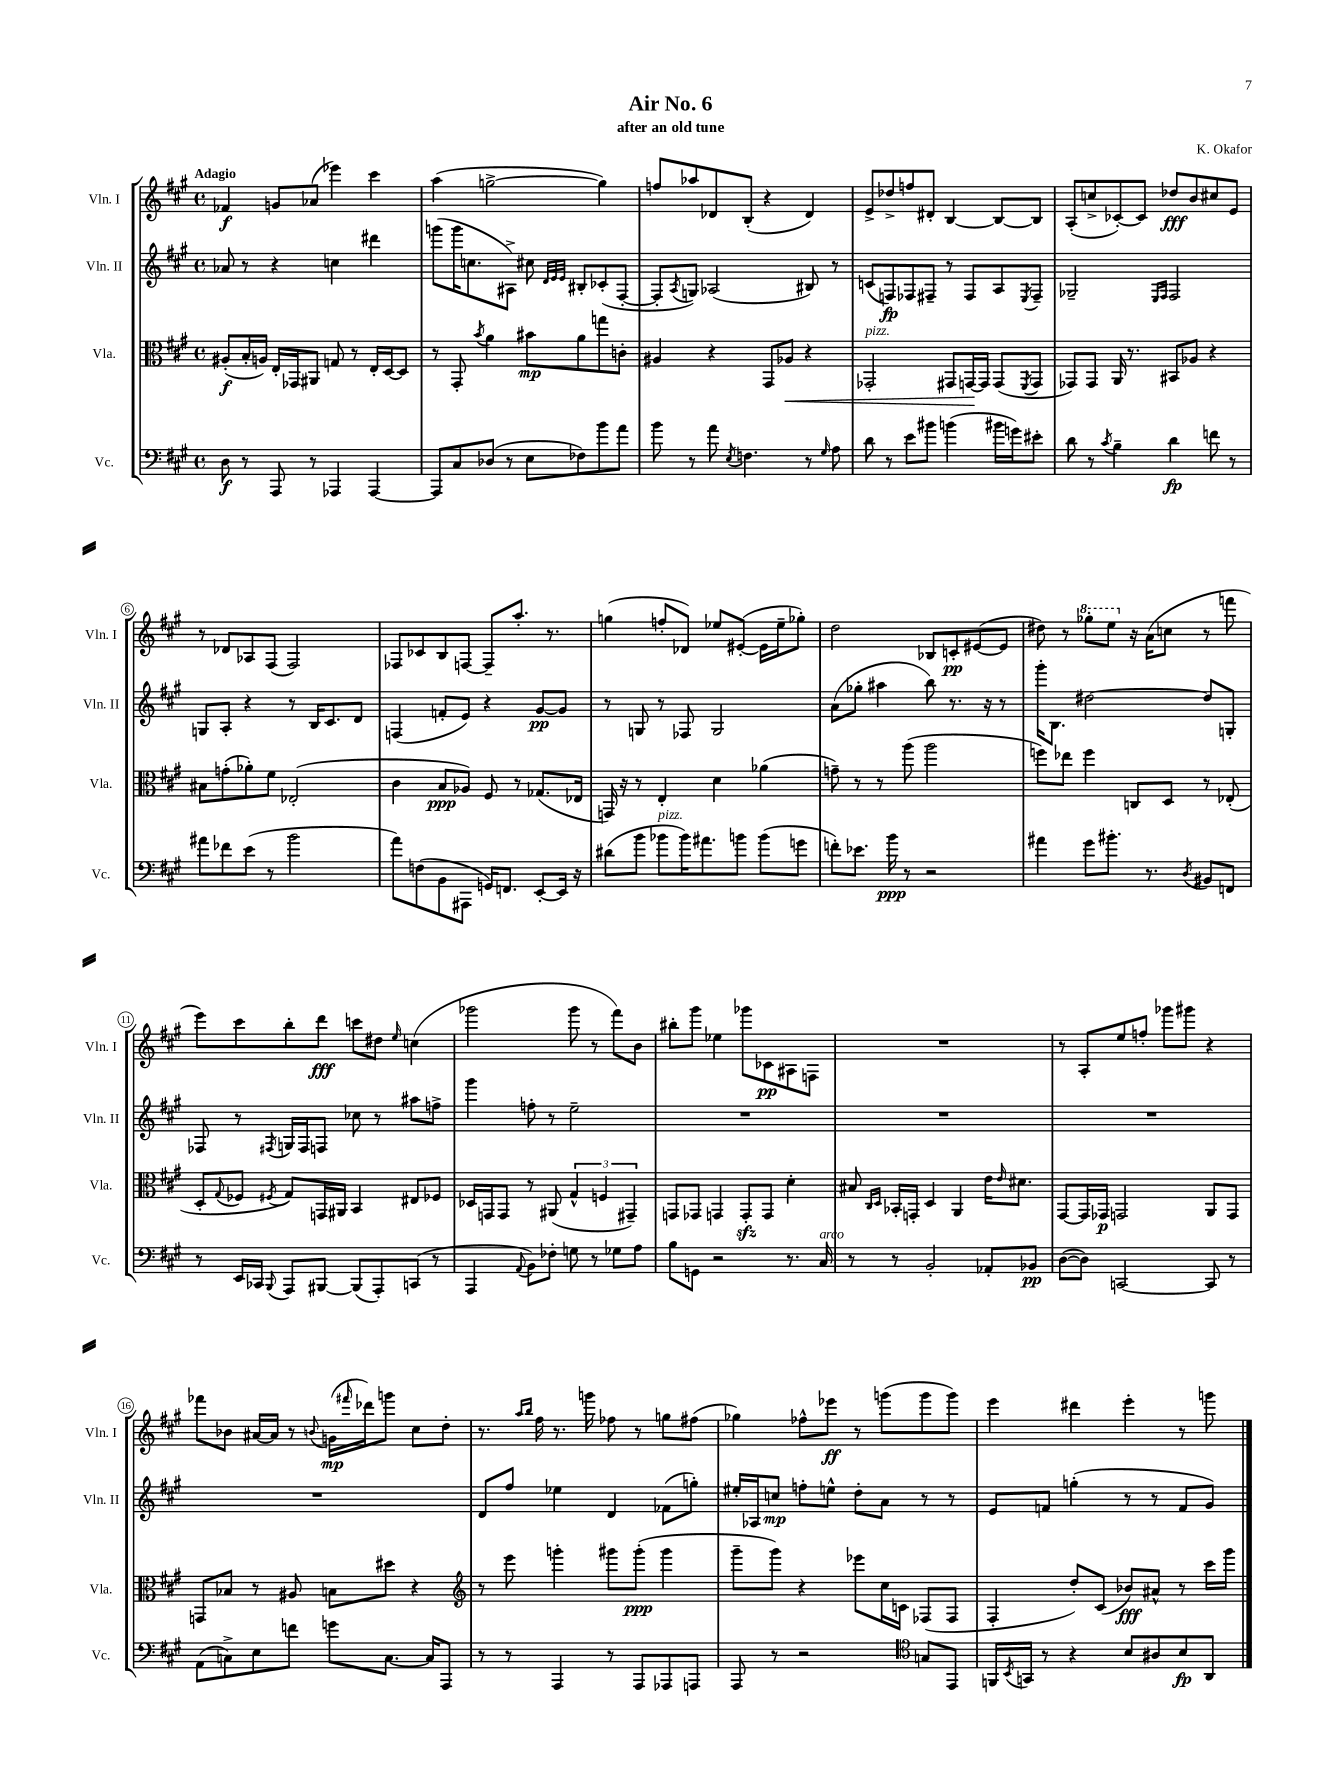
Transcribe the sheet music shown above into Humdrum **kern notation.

**kern	**kern	**kern	**kern
*staff4	*staff3	*staff2	*staff1
*clefF4	*clefC3	*clefG2	*clefG2
*k[f#c#g#]	*k[f#c#g#]	*k[f#c#g#]	*k[f#c#g#]
*M4/4	*M4/4	*M4/4	*M4/4
*met(c)	*met(c)	*met(c)	*met(c)
8D	(8A#'	8a-	4f-
8r	16B'	8r	.
.	16A)	.	.
8AAA	16E'	4r	8g
.	16GG-	.	.
8r	8AA#	.	(8a-
4AAA-	8G	4cc	4eee-)
.	8r	.	.
[4AAA-	16E'	4ddd#	4ccc#
.	[16D	.	.
.	8D]	.	.
=	=	=	=
8AAA-]	8r	(8ggg	(4aa
8C#	8GG#'	16ggg	.
.	.	8.cc	.
.	8qb	.	.
(8D-	4a	.	[2gg^
8r	.	8A#^)	.
8E	8b#	8cc#	.
.	.	32qqd	.
.	.	32qqe	.
.	.	32qqe	.
8F-)	8a	8B#'	.
8b	8gg	(8c-'	4gg])
8a	8c'	[8F#'	.
=	=	=	=
8b	4A#	8F#']	8ff
.	.	8qA	.
8r	.	8G)	8aa-
8a	4r	(2A-	8d-
8qE	.	.	.
4.F	.	.	(8B'
.	8GG#	.	4r
.	8A-	.	.
8r	4r	8B#)	4d-)
16qqG#	.	.	.
8A	.	8r	.
=	=	=	=
8d	2GG-'	(8c	8e^
8r	.	8F)	8dd-^
8e	.	8F-	8ff
8b#	.	8F#~	8d#'
(4b	8GG#	8r	[4B
.	[16GG	8F#	.
.	16GG]	.	.
16b#	(8GG	8A	8B_
16g)	.	.	.
.	8qFF#	8qE	.
8e#'	8GG	8F#~	8B]
=	=	=	=
8d	8GG-)	2G-~	(8A'
8r	8GG-	.	8cc^
8qc#	.	.	.
4B~	16AA	.	[8c-')
.	8.r	.	.
.	.	.	8c-]
.	.	16qqE	.
.	.	16qqF#	.
4d	8BB#	2F#	8dd-
.	8A-	.	8b
8f	4r	.	8cc#
8r	.	.	8e
=	=	=	=
8a#	8B#	8G	8r
8f-	(8g'	8A'	8d-
(8e	8a-')	4r	8A-
8r	8f#	.	(8F#
2b	(2E-'	8r	2F#)
.	.	16B	.
.	.	8.c#	.
.	.	8d	.
=	=	=	=
8a)	4c#	(4F	8F-
(8F	.	.	8c-
8BB	8B	8f'	8B
8AAA#	8A-)	8e)	[8F
16GG)	8F#	4r	8F~]
8.FF	.	.	.
.	8r	.	8.aa'
[8EE'	(8.G-	[8g#	.
.	.	.	8.r
16EE]	.	8g#]	.
16r	16E-	.	.
=	=	=	=
(8d#	16GG)	8r	(4gg
.	16r	.	.
8b	8r	8G	.
8b-	4E'	8r	8ff'
16b-)	.	8F-	8d-)
8.a#	.	.	.
.	4d	2G	8ee-
8b	.	.	([8e#'
(8b	(4a-	.	16e#]
.	.	.	16ee-~
8g	.	.	8gg-')
=	=	=	=
8f')	8g~)	(8a	2dd
8.e-	8r	8gg-'	.
.	8r	4aa#	.
16b	.	.	.
8r	(8aa	.	.
2r	2aa	8bb)	8B-
.	.	8.r	8c'
.	.	.	([8e#
.	.	16r	.
.	.	8r	8e#]
=	=	=	=
4a#	8ff)	16ggg#'	8dd#)
.	.	8.B	.
.	8ee-	.	8r
8g#	4ff	[2dd#	8ggg-'
8.b#'	.	.	8eee
.	8C	.	16r
8.r	.	.	(16a
.	8D	.	8cc
8qD	.	.	.
8BB#	8r	8dd#]	8r
8FF	(8E-'	8G'	8fff
=	=	=	=
8r	8D'	8F-	8eee)
.	8qqG#	.	.
16EE	8F-	8r	8ccc#
16CC-	.	.	.
8qqBBB	8qF#	8qF#	.
8AAA	8G#)	16G	8bb'
.	.	16F#	.
[8BBB#	16GG	8F	8ddd
.	16AA#	.	.
(8BBB#]	4BB	8cc-	8ccc
8AAA')	.	8r	8dd#
.	.	.	16qqee
(8CC	8E#	8aa#	(4cc
8r	8F-	8ff^	.
=	=	=	=
4AAA	16D-	4ggg#	2ggg-
.	16GG	.	.
.	8GG	.	.
8qqAA	.	.	.
8BB)	8r	8ff'	.
8F-'	(8AA#	8r	.
8G	6G#^^	2ee~	8ggg-
8r	.	.	8r
.	6F	.	.
8G-	.	.	8fff#)
.	6GG#~)	.	.
8A	.	.	8b
=	=	=	=
8B	8GG	1r	8bb#'
8GG	8GG-	.	8ggg#
2r	4GG	.	4ee-
.	8GG'	.	8ggg-
.	8GG	.	8c-
8.r	4d'	.	8A#
.	.	.	8F
16C#	.	.	.
=	=	=	=
8r	8B#	1r	1r
.	16qqC#	.	.
.	16qqD	.	.
8r	16BB-'	.	.
.	16GG'	.	.
2BB'	4D	.	.
.	4AA	.	.
8AA-'	16e	.	.
.	16qqe	.	.
.	8.d#	.	.
8BB-	.	.	.
=	=	=	=
([8D	[8GG#	1r	8r
8D])	16GG#]	.	8A'
.	16GG-	.	.
[2CC	2GG	.	8ee
.	.	.	8ff'
.	.	.	8ggg-
.	.	.	8ggg#
8CC]	8AA	.	4r
8r	8GG	.	.
=	=	=	=
(8AA	8GG	1r	8fff-
8C^)	8B-	.	8b-
8E	8r	.	[16a#
.	.	.	16a#]
8f	8A#	.	8r
.	.	.	8qqb
8g	8B	.	(16g
.	.	.	16qqfff#
.	.	.	16ddd-)
[8.C	8dd#	.	8ggg
.	4r	.	8cc#
16C]	.	.	.
8AAA	.	.	8dd'
=	=	=	=
*	*clefG2	*	*
8r	8r	8d	8.r
8r	8eee	8ff#	.
.	.	.	16qqaa
.	.	.	16qqbb
.	.	.	16ff#
4AAA	4ggg'	4ee-	8.r
.	.	.	16ggg
8r	8ggg#	4d	8ff-
8AAA	(8ggg#'	.	8r
8AAA-	4ggg#	(8f-	8gg
8AAA	.	8gg')	(8ff#
=	=	=	=
8AAA	8ggg#~	16ee#'	4gg-)
.	.	16A-	.
8r	8ggg#)	8cc	.
2r	4r	8ff'	8ff-^^
.	.	8ee^^	8eee-
.	8eee-	8dd'	8r
.	16cc#	8a	(8ggg
.	16c	.	.
*clefC4	*	*	*
8G	(8F-	8r	8ggg
8EE	8F-	8r	8ggg)
=	=	=	=
16FF	4F#'	8e	4eee
8qBB	.	.	.
16GG	.	.	.
8r	.	8f	.
4r	8dd')	(4gg'	4ddd#
.	(8c#	.	.
8B	8b-)	8r	4eee'
8A#	8a#^^	8r	.
8B	8r	8f	8r
8AA	16ccc#	8g#)	8ggg
.	16ggg#	.	.
==	==	==	==
*-	*-	*-	*-
